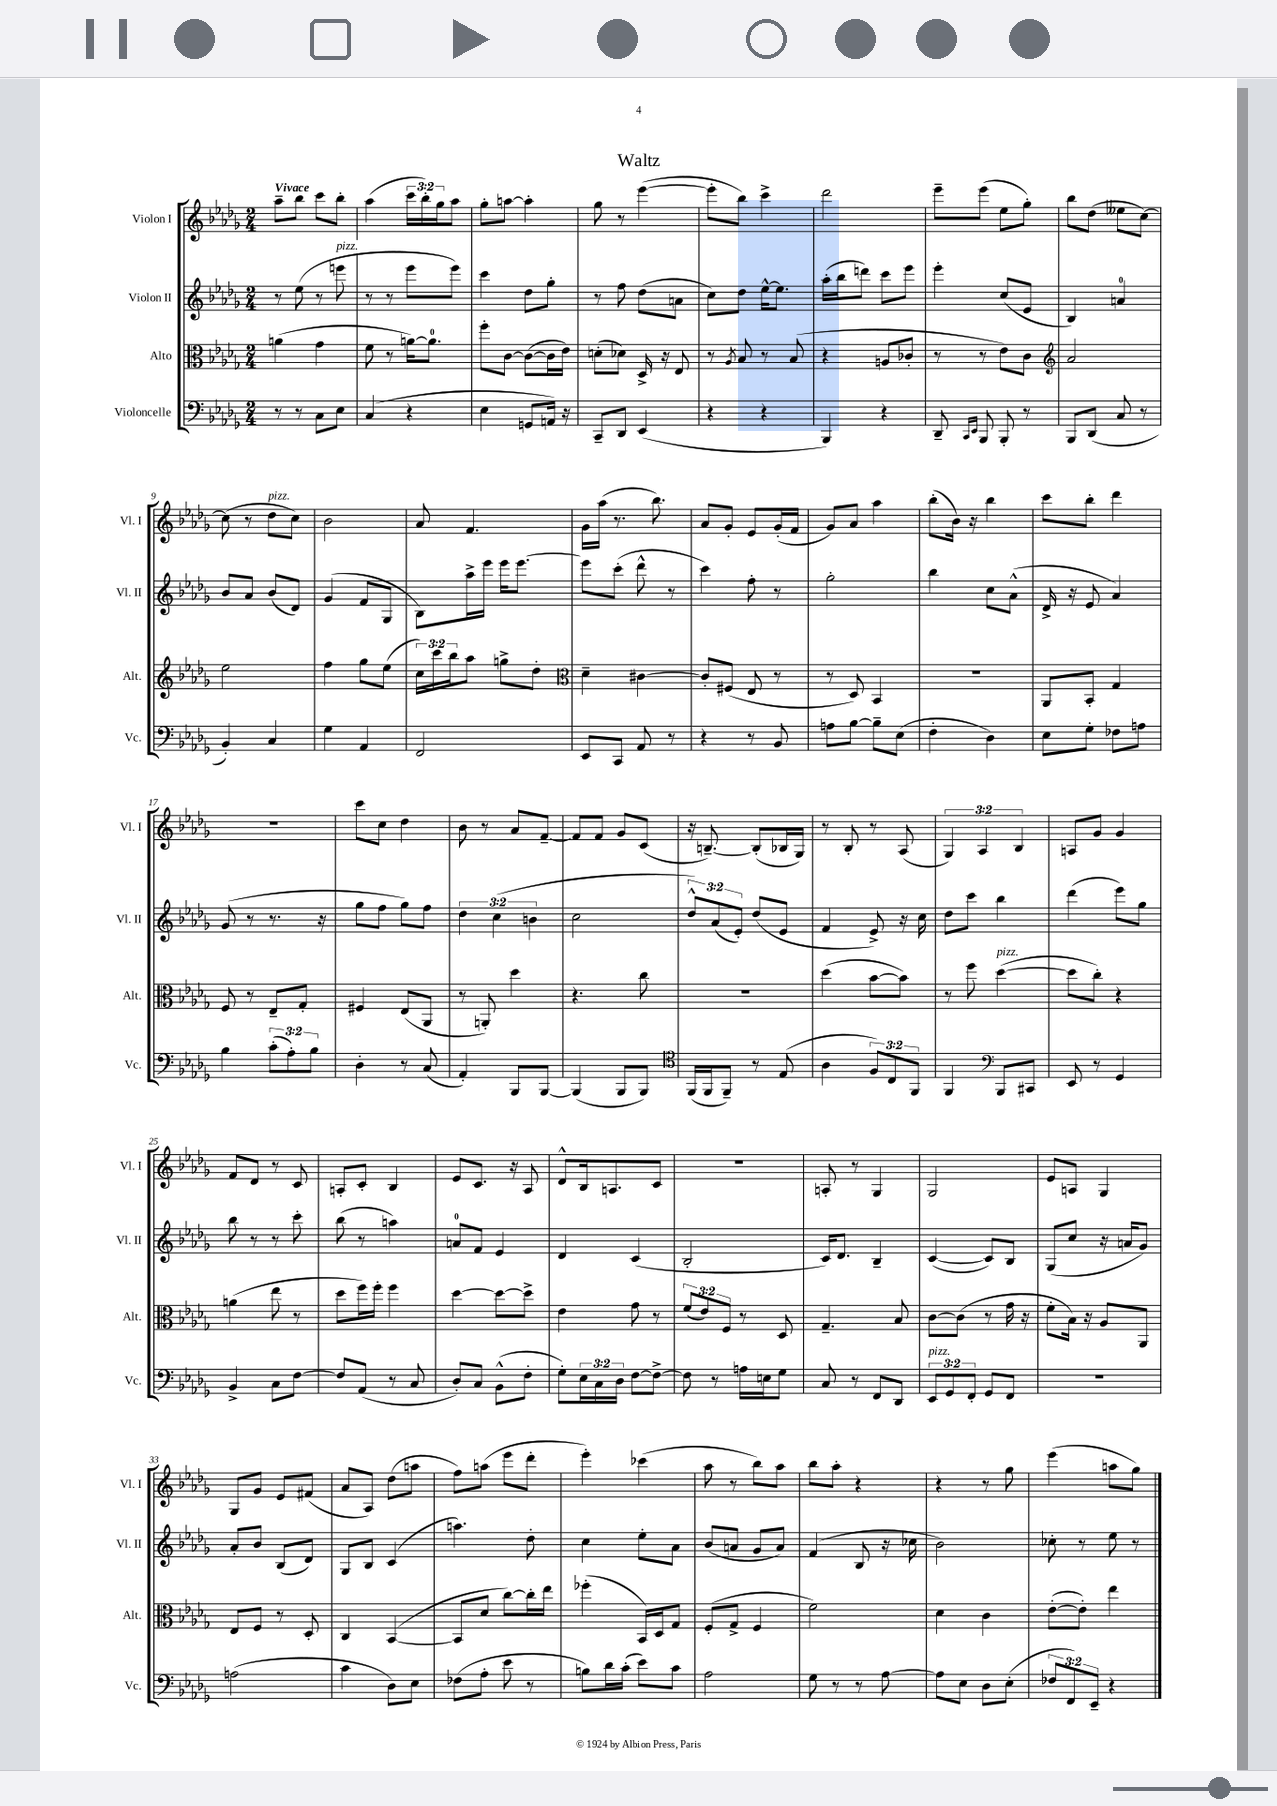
\header { title = "Waltz" }
<<
\new StaffGroup <<
\new Staff = "s0" \with { instrumentName = "Violon I" shortInstrumentName = "Vl. I" } {
    \clef treble \key des \major \numericTimeSignature \time 2/4 \override Staff.TupletNumber.text = #tuplet-number::calc-fraction-text \tempo "Vivace"
    aes''8-- bes''8 c'''8 bes''8-. |
    aes''4( \tuplet 3/2 { c'''16 bes''16-.) ges''16 } aes''8 |
    ges''8-. a''8~ a''4-. |
    ges''8 r8 ees'''4~( |
    ees'''8-. bes''8) c'''4-> |
    des'''2 |
    ees'''8-- ees'''8( ees''8 ges''8-.) |
    bes''8 des''8( eeses''8 c''8~) |
    c''8( r8 des''8^\markup { \italic "pizz." } c''8) |
    bes'2 |
    aes'8 f'4. |
    ges'16 aes''16( r8. bes''8.) |
    aes'8 ges'8-. ees'8 ges'16-.( f'16 |
    ges'8) aes'8 aes''4 |
    bes''8-.( bes'16) r16 bes''4 |
    c'''8 bes''8-. des'''4 |
    r2 |
    c'''8 c''8 des''4 |
    bes'8 r8 aes'8 f'8~-- |
    f'8 f'8 ges'8 c'8( |
    r16 b8.~--) b8-.( bes16 ges16) |
    r8 bes8-. r8 aes8( |
    \tuplet 3/2 { ges4) aes4 bes4 } |
    a8 ges'8 ges'4 |
    f'8 des'8 r8 c'8 |
    a8-. c'8-. bes4 |
    ees'8 c'8. r16 aes8 |
    des'8-^ bes16 a8. c'8 |
    r2 |
    a8-. r8 ges4 |
    ges2 |
    ees'8 a8 ges4 |
    ges8 ges'8 ees'8 fis'8( |
    aes'8 aes8) des''8( a''8 |
    f''8) a''8( ees'''8 des'''8-. |
    ees'''4-.) ces'''4( |
    aes''8 r8 bes''8) aes''8 |
    bes''8 aes''8-. r4 |
    r4 r8 ges''8 |
    ees'''4( a''8 ges''8) \bar "|." |
}
\new Staff = "s1" \with { instrumentName = "Violon II" shortInstrumentName = "Vl. II" } {
    \clef treble \key des \major \numericTimeSignature \time 2/4 \override Staff.TupletNumber.text = #tuplet-number::calc-fraction-text
    r8 ees''8( r8 e'''8^\markup { \italic "pizz." } |
    r8 r8 ees'''8 ees'''8) |
    c'''4 des''8 ges''8-. |
    r8 f''8 des''8( a'8 |
    c''8) des''8 ees''16~-^ ees''8. |
    aes''16-.( bes''16 d'''8) c'''8 ees'''8 |
    ees'''4-. c''8( ees'8 |
    bes4) a'4-0 |
    bes'8 aes'8 bes'8( des'8) |
    ges'4( f'8 ges8 |
    bes8) aes''16-> ees'''16 ees'''16 ees'''8.~ |
    ees'''8 c'''8-.( des'''8-^ r8 |
    c'''4) f''8-. r8 |
    ges''2-. |
    bes''4 c''8 aes'8-^( |
    des'16-> r16 ees'8 aes'4) |
    ges'8( r8 r8. r16 |
    ges''8 f''8 ges''8) f''8 |
    \tuplet 3/2 { des''4 c''4( b'4 } |
    c''2 |
    \tuplet 3/2 { des''8-^) aes'8( ees'8-.) } des''8( ees'8 |
    f'4 ees'8->) r16 c''16 |
    des''8 c'''8 bes''4 |
    des'''4( ees'''8) ges''8 |
    bes''8 r8 r8 c'''8-. |
    bes''8( r8 a''4) |
    a'8-0 f'8 ees'4 |
    des'4 c'4( |
    bes2-. |
    c'16) des'8. bes4-- |
    c'4~( c'8) bes8 |
    ges8( c''8 r16 a'16 ges'8) |
    aes'8-. bes'8 bes8( des'8) |
    ges8 bes8 c'4( |
    a''4.) des''8-. |
    c''4 ees''8-. aes'8 |
    bes'8( a'8 ges'8 a'8) |
    f'4( bes8 r16 ces''16 |
    bes'2) |
    ces''8-. r8 ees''8 r8 \bar "|." |
}
\new Staff = "s2" \with { instrumentName = "Alto" shortInstrumentName = "Alt." } {
    \clef alto \key des \major \numericTimeSignature \time 2/4 \override Staff.TupletNumber.text = #tuplet-number::calc-fraction-text
    a'4( ges'4 |
    f'8 r8 a'16~) a'8.-0 |
    f''8-. c'8~ c'8~( c'16 ees'16) |
    d'8-.( des'8) des16-> r16 ees8 |
    r8 \acciaccatura { aes8 } bes8 r8 bes8( |
    r4 a8 ces'8-. |
    r8 r8 ees'8) c'8 |
    \clef treble aes'2 |
    ees''2 |
    f''4 ges''8 ees''8( |
    \tuplet 3/2 { c''16) c'''16 bes''16 } aes''8 g''8-> des''8-. |
    \clef alto des'4-- cis'4~ |
    cis'8-. fis8( ees8 r8 |
    r8 des8) bes,4 |
    R2 |
    aes,8 bes,8-. ges4 |
    f8 r8 ees8-- ges8-. |
    fis4 ees8( aes,8 |
    r8 a,8-.) des''4 |
    r4. c''8 |
    r2 |
    des''4( bes'8~ bes'8) |
    r8 f''8 des''4~^\markup { \italic "pizz." }( |
    des''8 c''8-.) r4 |
    a'4( ees''8 r8 |
    des''8 f''16) f''16-. f''4 |
    des''4~ des''8~ des''8-> |
    ees'4 ges'8 r8 |
    \tuplet 3/2 { f'8( ees'8) f8 } r8 des8 |
    ges4.-- bes8 |
    c'8~ c'8( r8 ges'16 r16 |
    f'8-. bes16) r16 aes8 aes,8 |
    ees8 f8 r8 des8-. |
    c4 bes,4~( |
    bes,8 des'8 c''8~) c''16-. ees''16 |
    fes''4-.( bes,16) des16 ges8 |
    f8-.( ges8-> f4 |
    f'2) |
    des'4 c'4 |
    ees'8~-.( ees'8-.) ees''4 \bar "|." |
}
\new Staff = "s3" \with { instrumentName = "Violoncelle" shortInstrumentName = "Vc." } {
    \clef bass \key des \major \numericTimeSignature \time 2/4 \override Staff.TupletNumber.text = #tuplet-number::calc-fraction-text
    r8 r8 c8 ees8 |
    c4( r4 |
    ees4 g,8 a,16) r16 |
    c,8-- des,8 ees,4( |
    r4 r4 |
    bes,,4) r4 |
    des,8-- \grace { c,16 ees,16 } bes,,8 bes,,8-. r8 |
    bes,,8 des,8( c8 r8 |
    bes,4-.) c4 |
    ges4 aes,4 |
    f,2 |
    ees,8 c,8 aes,8 r8 |
    r4 r8 bes,8 |
    a8 bes8~ bes8-- ees8( |
    f4-. des4) |
    ees8 ges8-. fes8 a8 |
    bes4 \tuplet 3/2 { c'8-.( aes8-.) bes8 } |
    des4-. r8 c8( |
    aes,4-.) bes,,8 bes,,8~ |
    bes,,4( bes,,8 bes,,8) |
    \clef tenor f,16( f,16 f,8--) r8 ees8( |
    aes4 \tuplet 3/2 { f8) c8 f,8 } |
    f,4 \clef bass bes,,8 cis,8 |
    ees,8 r8 ges,4 |
    bes,4-> c8 f8~ |
    f8 aes,8( r8 c8 |
    des8-.) c8 bes,8-^( f8-. |
    ges8-.) \tuplet 3/2 { ees16 c16 des16 } f8~ f8~-> |
    f8 r8 a16 e16 ges8 |
    c8 r8 f,8 des,8 |
    \tuplet 3/2 { ees,8^\markup { \italic "pizz." } ges,8 f,8-. } ges,8 f,8 |
    R2 |
    a2( |
    c'4 des8) ees8 |
    fes8( aes8-. ees'8 r8 |
    b8) des'16 c'16-.( ees'8) c'8 |
    aes2 |
    ges8 r8 r8 aes8~ |
    aes8 ees8 des8 ees8-.( |
    \tuplet 3/2 { fes8 f,8) ees,8-- } r4 \bar "|." |
}
>>
>>
